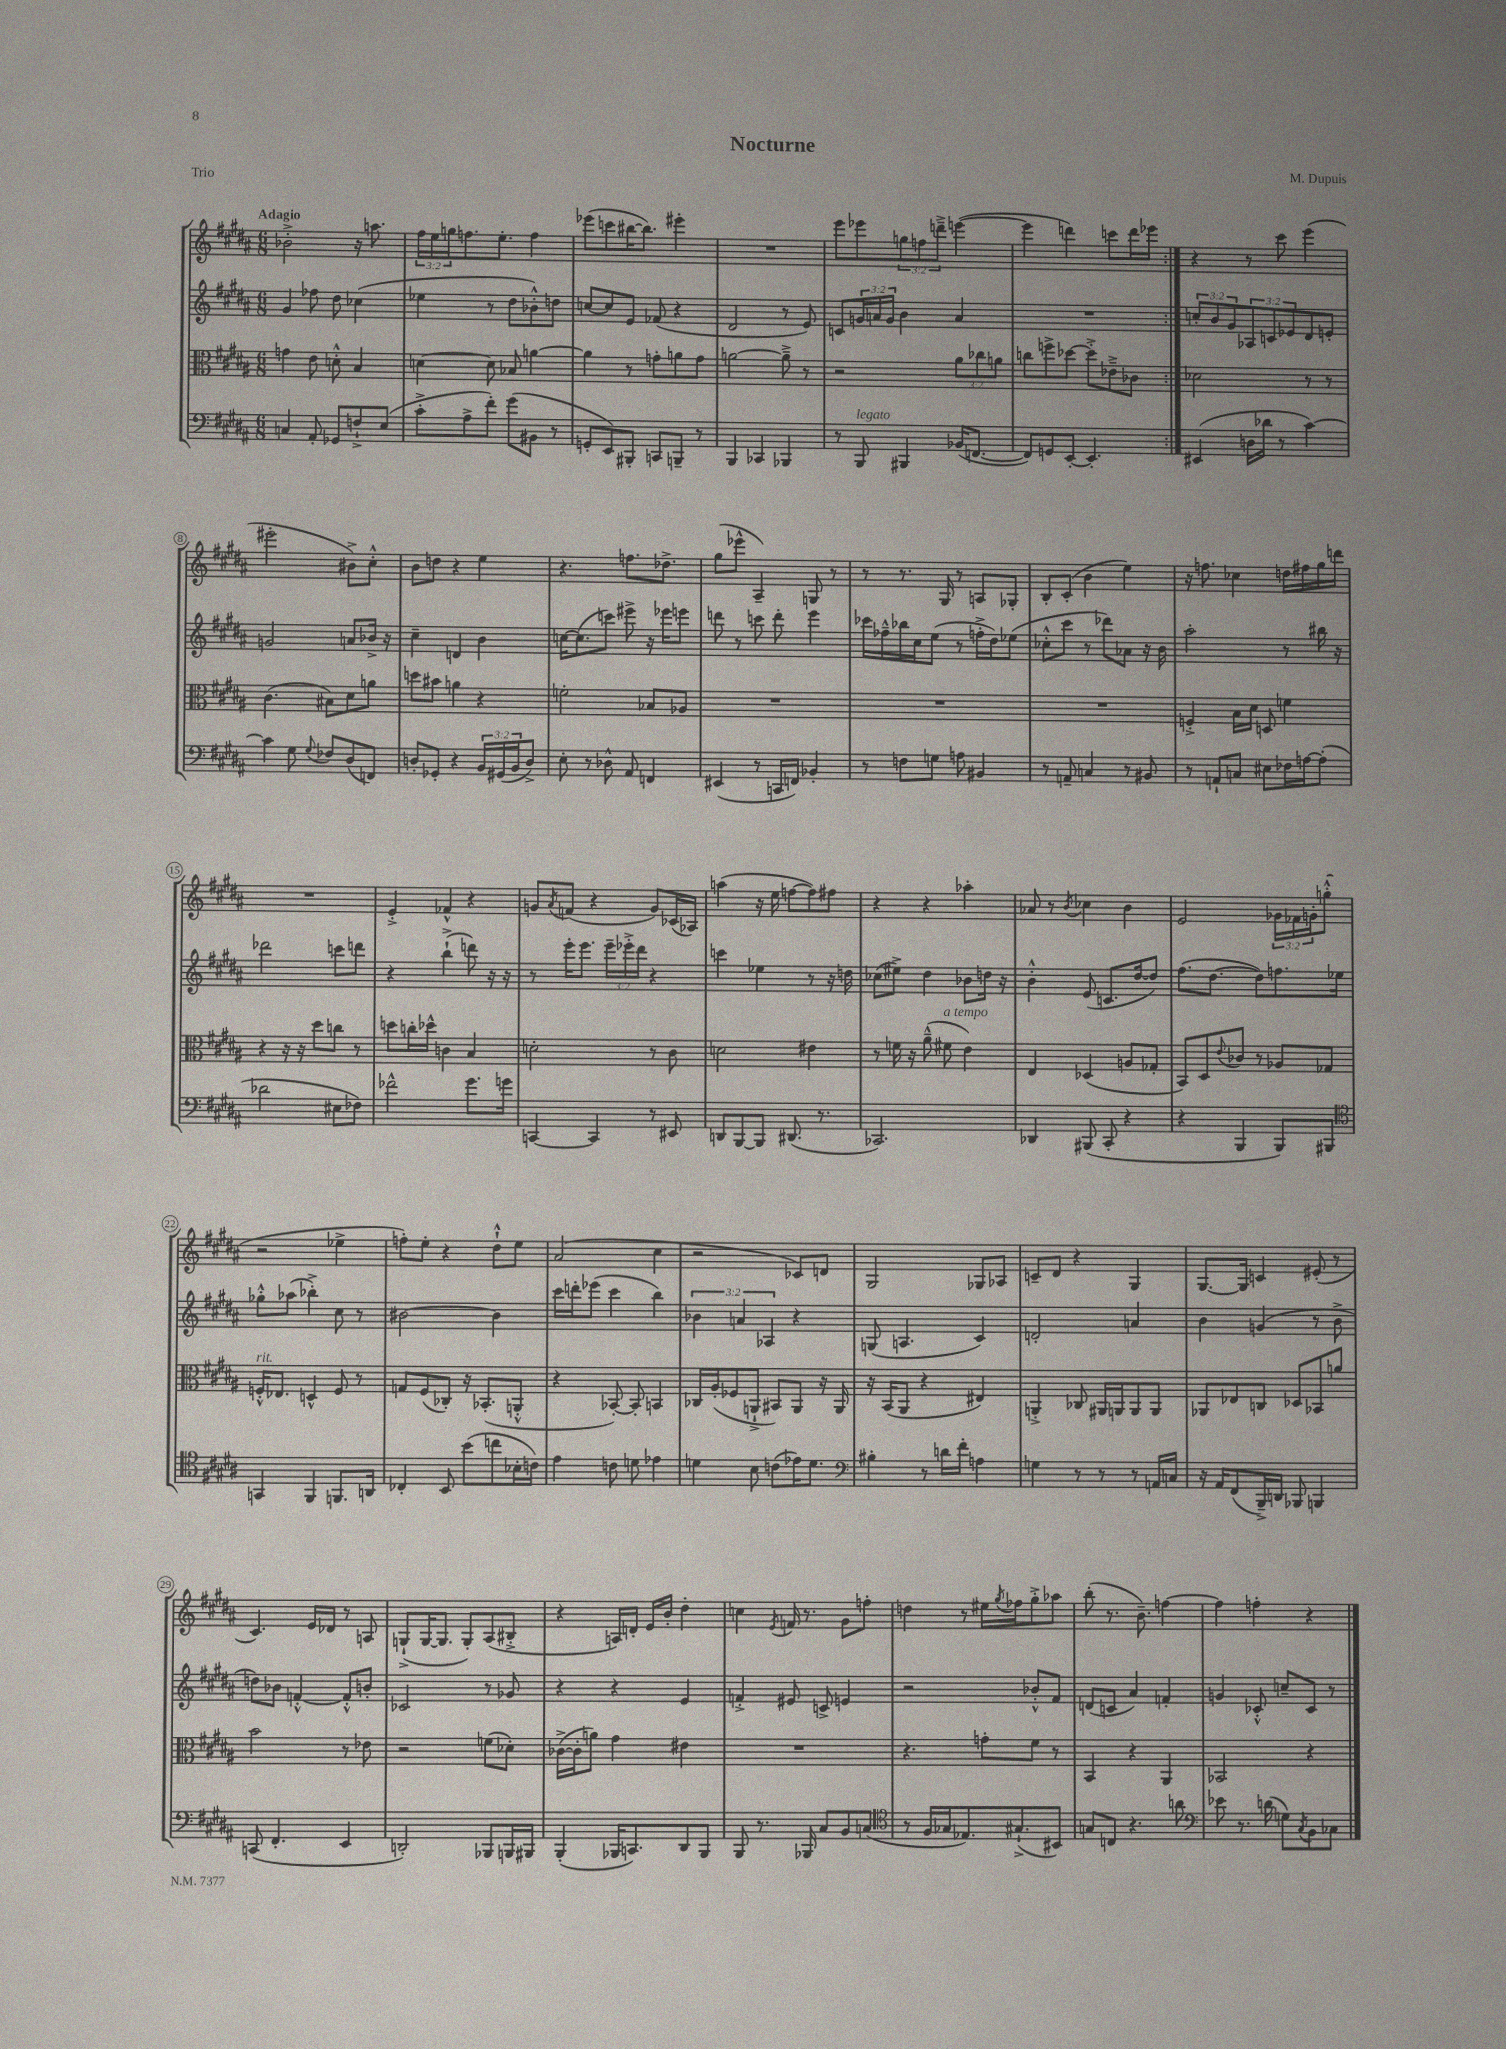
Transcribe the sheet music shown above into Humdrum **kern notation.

**kern	**kern	**kern	**kern
*part4	*part3	*part2	*part1
*staff4	*staff3	*staff2	*staff1
*clefF4	*clefC3	*clefG2	*clefG2
*k[f#c#g#d#a#]	*k[f#c#g#d#a#]	*k[f#c#g#d#a#]	*k[f#c#g#d#a#]
*M6/8	*M6/8	*M6/8	*M6/8
=1	=1	=1	=1
!	!	!	!LO:TX:a:B:t=Adagio
4Cn/	4gn\	4g#/	2b-X'^\
8AA#'/	8e\	8ff-X\	.
8GG-X/L	8dn'^^\	8dd#\	.
8Fn`^/	4B/	(4cc-X\	16r
.	.	.	8.aan\
(8E/J	.	.	.
=2	=2	=2	=2
8c#'^\L	[4dn\	4ee-X\	24ff#\LL
.	.	.	24ee\
.	.	.	24ggn\J
8A#^\	.	.	8.ffn\
8f#'\J)	8d\]	8r	.
.	.	.	8.ee'\J
(8g#\L	8B-X/	8dd#\L	.
8BB#X\J	[4an\	8b-X'^^\)	4ff\
8r	.	8ddn\J	.
=3	=3	=3	=3
8GGn'/L	4a\]	[8ccn/L	(8eee-X\L
8EE/)	.	8cc/]	8cccn\
8BBB#X'/J	8r	8e/J	[16bb#X\K
.	.	.	8.bb#\J])
8CCn/L	8gn'\L	(8f-X/	.
8BBBn~/J	8an\	4r	4eee#X'\
8r	8g\J	.	.
=4	=4	=4	=4
4BBB/	[2an\	2d#/	2.r
4CC-X/	.	.	.
4BBB-X/	8a~^\]	8r	.
.	8r	8e/)	.
=5	=5	=5	=5
8r	2r	8cn/L	8eee\L
!LO:TX:a:i:t=legato	!	!	!
8BBB/	.	24gn/L	8eee-X\
.	.	24an/	.
.	.	24g/JJ	.
4BBB#X/	.	4b\	12ggn\
.	.	.	12ffn\
.	.	.	12dddn~^\J
(16BB-X/KL	12a#\L	4a/	([4eeen\
[8.FFn/J	.	.	.
.	12cc-X\	.	.
.	12an\J	.	.
=6	=6	=6	=6
8FF/L])	8ccn\L	2.r	4eee\]
8GGn/	8ffn^\	.	.
[8EE'/J	[8dd-X\J	.	4dddn\)
4.EE'/]	8dd-'^\L]	.	.
.	8e-X~^\	.	8cccn\L
.	8c-X\J	.	16ddd\L
.	.	.	16eee-X\JJ
=7:|!	=7:|!	=7:|!	=7:|!
(4EE#X/	2d-X\	12ccn'/L	4r
.	.	12b/	.
.	.	12g#/	.
16Dn\LL	.	12A-X/	8r
16d-X\JJ	.	.	.
.	.	12cn/	.
8r	.	.	8ccc#\
.	.	12e-X/	.
[4c#\)	8r	8d#/	(4eee\
.	8r	8en'/J	.
!!LO:LB:g=z
=8	=8	=8	=8
4c#\]	(4.c#\	2gn/	2eee#X'\
8G#\	.	.	.
8qqG#/	.	.	.
8F-X/L	8B#X\L)	.	.
(8D#/	8d#\	8an/L	8b#X^\L)
8FFn/J)	8an\J	16b-X^/Jk	8cc#'^^\J
.	.	16r	.
=9	=9	=9	=9
8Dn'/L	8ddn\L	4cc#~\	8b\L
8GG-X'/J	8b#X\J	.	8ddn\J
4r	4an\	4dn/	4r
24BB/LL	4r	4b\	4ee\
(24GG#X/	.	.	.
24BB/J	.	.	.
8D^/J)	.	.	.
=10	=10	=10	=10
8E'\	2fn'\	[16ccn\KL	4.r
.	.	(8.cc\]	.
8r	.	.	.
8D-X^^\	.	8cccn\J)	.
8AA#/	.	8eee#X^\	8.ffn\L
4FFn/	8B-X/L	16r	.
.	.	16eee-X\KL	8.dd-X^\J
.	8A-X/J	8eeen\J	.
=11	=11	=11	=11
(4EE#X/	2.r	8dddn\	(8gg#\L
.	.	8r	8eee-X^^\J
8r	.	8cccn\	4A#~/)
16CCn/LL	.	8ddd'\	.
16FFn/JJ)	.	.	.
4BB-X'/	.	4eee\	8Gn/
.	.	.	8r
=12	=12	=12	=12
8r	2.r	16ccc-X\LL	8r
.	.	16ff-X~^^\	.
8Fn\L	.	16bb-X\	8.r
.	.	16cc#\J	.
8Gn\J	.	(8ee\J	.
.	.	.	16G#/
8An\	.	8r	8r
4BB#X/	.	16ffn'^\LL	8An/L
.	.	16dd#\J)	.
.	.	(8ee-X\J	8G-X'/J
=13	=13	=13	=13
8r	2.r	8cc-X'^^\L	8B'/L
8AAn~/	.	8ccc#\J	(8c#'/J
4Cn/	.	8r	4b\
.	.	8ddd-X\L)	.
8r	.	8a-X\J	4ee\)
8BB#X/	.	16r	.
.	.	16b\	.
=14	=14	=14	=14
8r	4Fn'^/	2aa#'\	16r
.	.	.	8.ffn\
8AAn`/L	.	.	.
8Cn/J	16B\LL	.	4cc-X\
.	16d#\JJ	.	.
8E#X\L	8Dn/	.	.
16F-X\L	4fn\	8r	16ddn\LL
[16An\J	.	.	16ff#X\
(8A'\J]	.	16bb#X\	16gg#\
.	.	16r	16dddn\JJ
!!LO:LB:g=z
=15	=15	=15	=15
2d-X\	4r	2ddd-X\	2.r
.	16r	.	.
.	16r	.	.
.	8dd#\L	.	.
8E#X\L	8ccn\J	8cccn\L	.
8F-X\J)	8r	8dddn\J	.
=16	=16	=16	=16
2f-X^^\	8ddn\L	4r	4e'^/
.	16ccn'\L	.	.
.	16dd-X^^\JJ	.	.
.	4cn\	(4bb`^\	4f-X^^/
8.g#\L	4B/	8dddn\)	4r
.	.	16r	.
16gn\Jk	.	16r	.
=17	=17	=17	=17
[4CCn/	2dn'\	8r	8gn/L
.	.	.	8qa#/
.	.	16eee'\KL	(8fn/J
.	.	8.eee\J	.
4CC/]	.	.	4r
.	.	24eee~\LL	.
.	.	24eee-X'^\	.
.	.	24ddd#\JJ	.
8r	8r	4r	8g/L)
8EE#X/	8c#\	.	(16c-X/L
.	.	.	16A-X/JJ)
=18	=18	=18	=18
8DDn/L	2dn\	4cccn\	(4aan\
[8BBB/	.	.	.
8BBB/J]	.	4ee-X\	16r
.	.	.	16ee\
(8.DD#X/	.	.	[8ffn\L
.	4e#X\	8r	8ff\])
8.r	.	.	.
.	.	16r	8ff#X\J
.	.	16ddn\	.
=19	=19	=19	=19
2.CC-X/)	8r	(8cc-X\L	4r
.	16fn\	8ee#X^\J)	.
.	16r	.	.
.	(8a#~^^\	4dd#\	4r
!	!LO:TX:a:i:t=a tempo	!	!
.	8f#X\	.	.
.	4e\)	8b-X\L	4aa-X'\
.	.	16ddn\Jk	.
.	.	16r	.
=20	=20	=20	=20
4DD-X/	4E/	4b'^^\	8a-X/
.	.	.	8r
.	.	.	8qb/
(8BBB#X/	(4D-X/	(8e/	4cc-X\
8CC#'/	.	8.cn/L	.
4r	8An/L	.	4b\
.	.	[16dd#/k	.
.	8G-X'/J	8dd#/J])	.
=21	=21	=21	=21
4r	8BB/L)	(8.ff#\L	2e/
.	8D#/	.	.
.	.	[8.dd#\J	.
.	8qqe/	.	.
4BBB/	8c-X/J	.	.
.	8r	8dd#\L])	.
8BBB/L)	8A-X/L	8.ffn\	24g-X\LL
.	.	.	24f-X\
.	.	.	24gn'\J
8BBB#X/J	8G-X/J	.	(8ggn'^^\J
.	.	16ee-X\Jk	.
!!LO:LB:g=z
=22	=22	=22	=22
*clefC4	*	*	*
!	!LO:TX:a:i:t=rit.	!	!
4GGn/	16Fn'^^/KL	8gg-X'^^\L	2r
.	8.E-X/J	.	.
.	.	(8aa-X\J	.
4FF#/	4Dn^^/	4bb-X'^\)	.
8.FFn/L	8F/	8cc#\	4ee-X^\
.	8r	8r	.
16AAn/Jk	.	.	.
=23	=23	=23	=23
4C-X'/	8Gn/L	[2b#X\	8ffn'\L)
.	(8F#/	.	8ee'\J
8BB/	8C-X'/J)	.	4r
(8b\L	16r	.	.
.	(8.BB-X'/L	.	.
8ccn\	.	4b#\]	8dd#`^^\L
16B-X'\L	8AAn'^^/J	.	8ee\J
16cn\JJ)	.	.	.
=24	=24	=24	=24
4e\	4r	16ccc#\LL	(2a#/
.	.	16dddn'\J	.
.	.	(8eee-X\J	.
8cn\	[8BB-X'/)	4ccc#\	.
8dn\	8BB-'/]	.	.
4e-X\	4BBn/	4bb\)	4cc#\
=25	=25	=25	=25
4dn\	16C-X/LL	6b-X\	2r
.	(16A#'/J	.	.
.	8F-X/	.	.
.	.	6an/	.
8B\	8AAn`^/J	.	.
.	.	6A-X/	.
(8cn\L	8BB#X/L)	.	.
16e-X\K)	8AA/J	4r	8c-X/L)
8.d\J	.	.	.
.	16r	.	8dn/J
.	16AA/	.	.
=26	=26	=26	=26
*clefF4	*	*	*
4B#X'\	16r	(8Gn/	2G#/
.	(16BB/KL	.	.
.	8AA#/J	4.An/	.
8r	4r	.	.
16dn\LL	.	.	.
16f#'\JJ	.	.	.
4An\	4E#X/)	4c#/)	8G-X/L
.	.	.	8A-X/J
=27	=27	=27	=27
4Gn\	4AAn'^/	2dn'/	8cn~/L
.	.	.	8d#/J
8r	8C-X/	.	4r
8r	16AA#X/LL	.	.
.	16AAn/J	.	.
8r	8AA/	4an/	4G#/
16AAn/LL	8AA/J	.	.
16Cn/JJ	.	.	.
=28	=28	=28	=28
16r	8AA-X/L	4b\	[8.G#/L
16AA#/KL	.	.	.
(8FF#/	8E-X/	.	.
.	.	.	16G#/Jk]
16BBB~^/L)	8Cn/J	(4gn/	4cn/
16DDn/JJ	.	.	.
8BBB-X/	8D-X/L	.	.
4BBBn/	8BB-X/	8r	(8e#X'/
.	8an/J	8b^\	8r
!!LO:LB:g=z
=29	=29	=29	=29
(8CCn/	2b\	8ddn\L)	4.c#/)
4.FF#'/	.	8b-X\J	.
.	.	[4fn'^^/	.
.	.	.	16e/LL
.	.	.	16d-X/JJ
4EE/	8r	8f'^^/L]	8r
.	8e-X\	8bn'/J	8An/
=30	=30	=30	=30
2DDn'/)	2r	2c-X/	(8Gn`^/L
.	.	.	[16G/K
.	.	.	8.G/J]
.	.	.	8G'/L)
8BBB-X/L	(8fn\L	8r	(8A#/
16BBBn/L	8d-X'\J)	8g-X/	8B#X'^/J
16BBB#X/JJ	.	.	.
=31	=31	=31	=31
(4BBB'/	([16c-X^\LL	4r	4r
.	16c-'\J]	.	.
.	8an\J)	.	.
16BBB-X/KL	4g#\	4r	16An/LL)
8.CCn/)	.	.	16dn'/JJ
.	.	.	16e/LL
.	.	.	16b'/JJ
8DD#/	4e#X\	4e/	4dd#'\
8BBB-/J	.	.	.
=32	=32	=32	=32
8BBB/	2.r	4fn'^/	4ccn\
8.r	.	.	.
.	.	.	8qe/
.	.	8e#X/	16fn/
16BBB-X/	.	.	8.r
8C#/L	.	8cn^/	.
8BB/	.	4en/	8g#\L
(8Cn/J	.	.	8ffn'\J
=33	=33	=33	=33
*clefC4	*	*	*
8r	4.r	2r	4ddn\
16F#/LL	.	.	.
16G-X/J	.	.	.
8.E-X/)	.	.	8r
.	8gn'\L	.	16ee#X\LL
.	.	.	8qgg#/
(8.G#X`^/	.	.	16ff-X\J
.	8f#\J	8b-X'^^/L	8gg#'^\
8BB#X/J)	8r	8f#/J	8aa-X\J
=34	=34	=34	=34
8Gn/L	4BB/	(8dn/L	(8bb'\
8Cn/J	.	8cn/J	8.r
4.r	4r	4a#/)	.
.	.	.	8.b~\)
.	4AA#/	4fn'/	[4ffn\
8an\	.	.	.
=35	=35	=35	=35
*clefF4	*	*	*
8e-X\	2BB-X/	4gn/	4ff\]
8.r	.	.	.
.	.	8c-X'^^/	4ffn'\
(16dn\	.	.	.
8Gn\L)	.	8ccn~/L	.
8qC#/	.	.	.
8BB\	4r	8c-/J	4r
8C-X\J	.	8r	.
==	==	==	==
*-	*-	*-	*-
